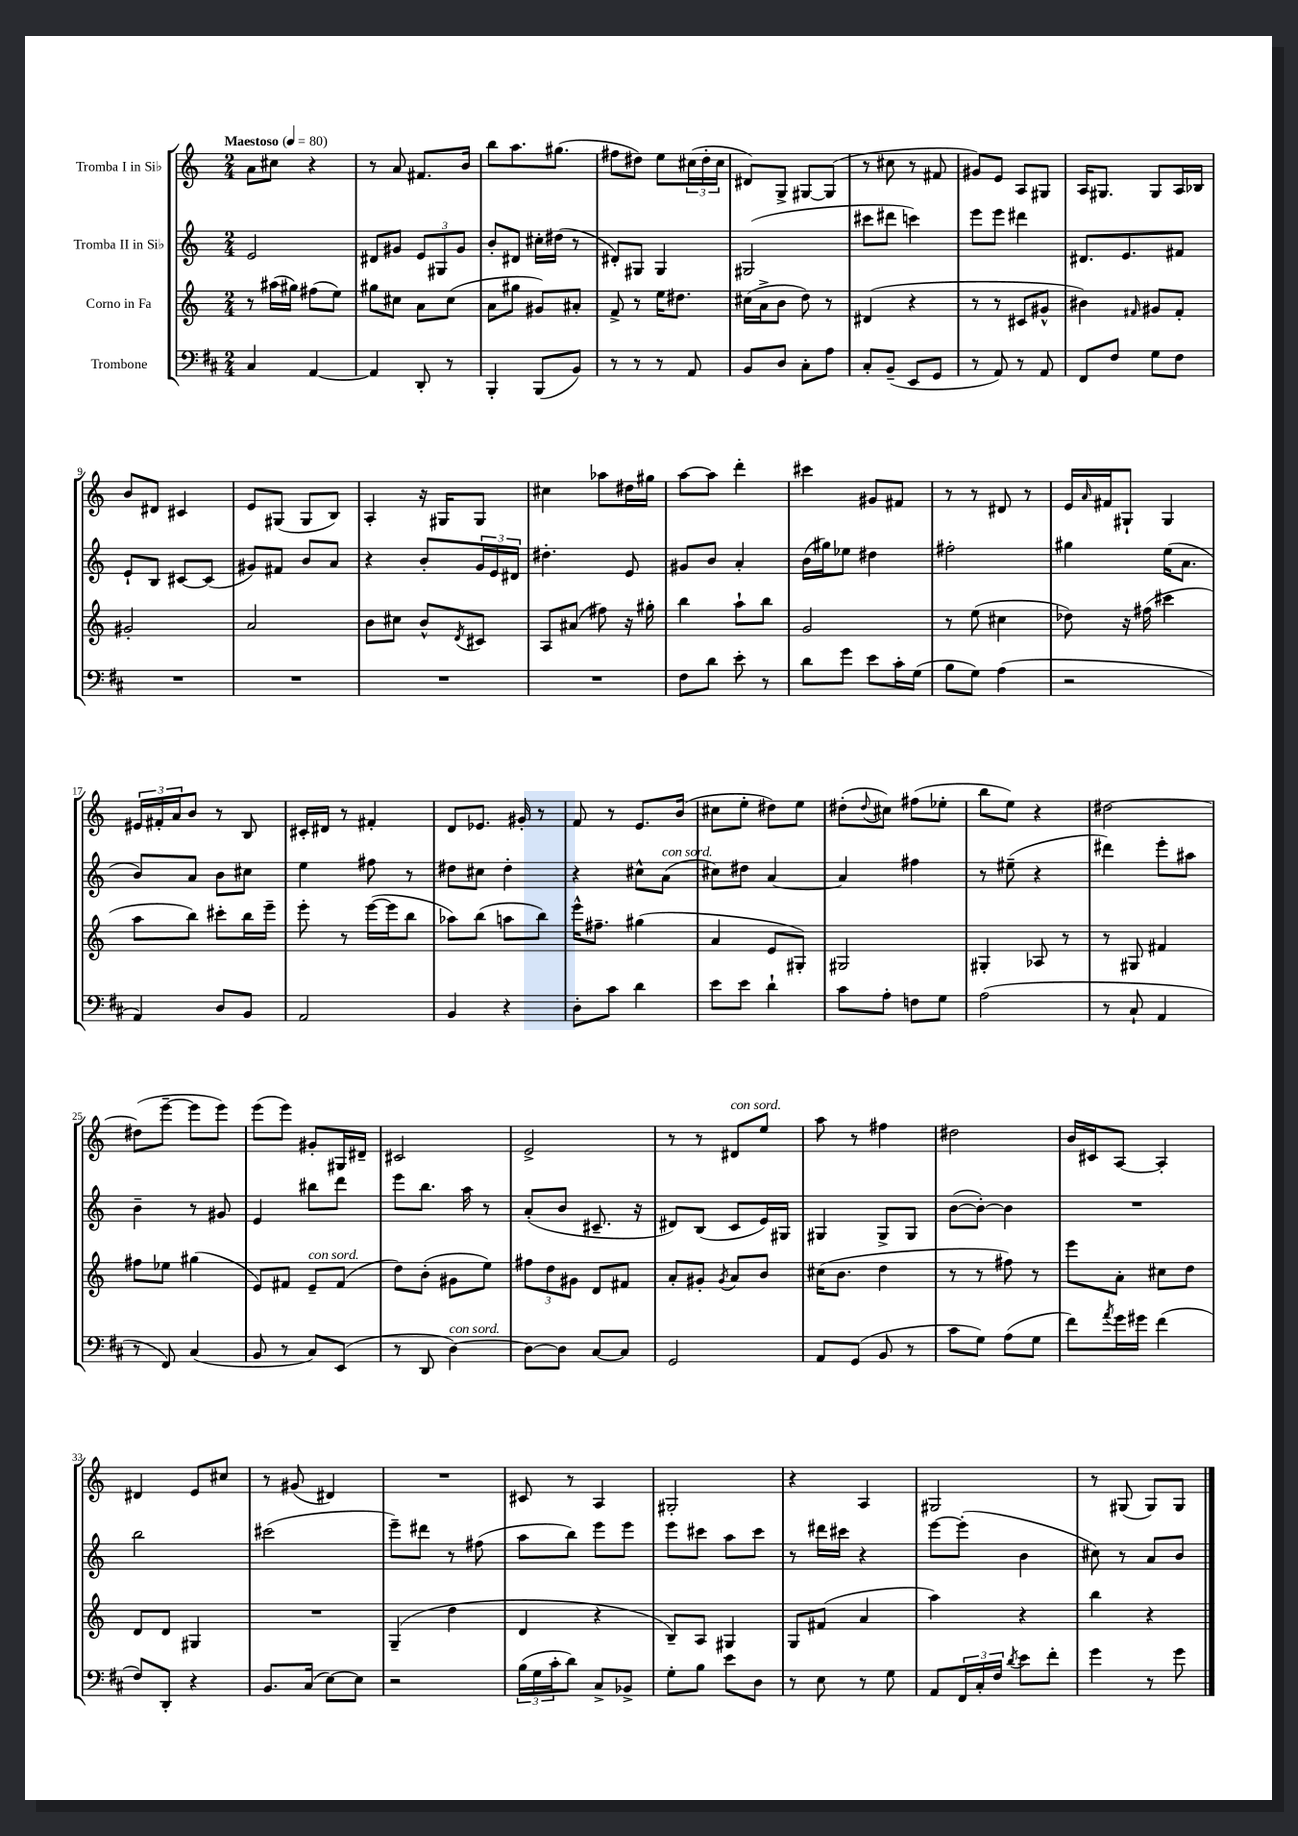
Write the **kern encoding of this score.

**kern	**kern	**kern	**kern
*part4	*part3	*part2	*part1
*staff4	*staff3	*staff2	*staff1
*I"Trombone	*I"Corno in Fa	*I"Tromba II in Si♭	*I"Tromba I in Si♭
*clefF4	*clefG2	*clefG2	*clefG2
*k[f#c#]	*k[]	*k[]	*k[]
*M2/4	*M2/4	*M2/4	*M2/4
*MM80	*MM80	*MM80	*MM80
=1	=1	=1	=1
!	!	!	!LO:TX:a:B:t=Maestoso
4C#/	8r	2e/	8a\L
.	(16aa#X\LL	.	8cc#X\J
.	16gg#X\JJ)	.	.
[4AA/	(8ff#X\L	.	4r
.	8ee\J)	.	.
=2	=2	=2	=2
4AA/]	8gg#X\L	8d#X/L	8r
.	8cc#X\J	8g#X/J	8a/
8DD'/	8a\L	12e/L	8.f#X/L
.	.	12G#X/	.
8r	(8cc#\J	.	.
.	.	12g#/J	.
.	.	.	16b/Jk
=3	=3	=3	=3
4BBB'/	8a\L	8b'/L	8bb\L
.	8gg#X\J	8d#X/J	8.aa\
(8BBB/L	8g#X/L)	16cc#X'\LL	.
.	.	(16dd#X\JJ	(8.gg#X\J
8BB/J)	8a#X'/J	8r	.
=4	=4	=4	=4
8r	8f^/	8d#X'/L)	8ff#X\L
8r	8r	8G#X/J	8dd#X\J)
8r	16ee\KL	4G#/	8ee\L
.	8.dd#X\J	.	.
8AA/	.	.	(24cc#X\L
.	.	.	24dd#'\
.	.	.	24cc#\JJ
=5	=5	=5	=5
8BB/L	(16cc#X\LL	(2G#X/	8d#X/L)
.	16a^\J	.	.
8D/J	8b\J	.	8G^/J
8C#'\L	8dd\)	.	[8G#X/L
8A\J	8r	.	(8G#/J]
=6	=6	=6	=6
8C#'/L	(4d#X/	8ccc#X\L	8r
(8BB~/J	.	8ddd#X\J	8cc#X\
8EE/L	4r	4cccn\)	8r
8GG/J	.	.	8f#X/
=7	=7	=7	=7
8r	8r	8eee\L	8g#X/L)
8AA/)	8r	8eee\J	8e/J
8r	8c#X/L	4ddd#X\	8A/L
8AA/	8g#X^^/J	.	8G#X/J
=8	=8	=8	=8
8FF#/L	4b#X\)	8.d#X/L	16A/KL
.	.	.	8.G#X/J
8F#/J	.	.	.
.	.	8.e/	.
.	16qqf#X/	.	.
8G\L	8g#X/L	.	8G#/L
8F#\J	8f#'/J	8f#X/J	16A/L
.	.	.	16B-X/JJ
!!LO:LB:g=z
=9	=9	=9	=9
2r	2g#X'/	8e`/L	8b/L
.	.	8B/J	8d#X/J
.	.	[8c#X/L	4c#X/
.	.	(8c#/J]	.
=10	=10	=10	=10
2r	2a/	8g#X/L)	8e/L
.	.	8f#X/J	(8G#X/J
.	.	8b/L	8G#/L
.	.	8a/J	8B/J)
=11	=11	=11	=11
2r	8b\L	4r	4A'/
.	8cc#X\J	.	.
.	8b^^/L	8b'/L	16r
.	.	.	16G#X/KL
.	8qd/	.	.
.	8c#X/J	24g/L	8G#/J
.	.	24e/	.
.	.	24d#X/JJ	.
=12	=12	=12	=12
2r	8A/L	4.dd#X'\	4cc#X\
.	(8a#X/J	.	.
.	8ff#X\)	.	8aa-X\L
.	16r	8e/	16dd#X\L
.	16gg#X'\	.	16gg#X\JJ
=13	=13	=13	=13
8F#\L	4bb\	8g#X/L	[8aa\L
8d\J	.	8b/J	8aa\J]
8e'\	8aa`\L	4a'/	4ddd'\
8r	8bb\J	.	.
=14	=14	=14	=14
8d\L	2g/	(16b\LL	4ccc#X\
.	.	16gg#X\J)	.
8g\J	.	8ee-X\J	.
8e\L	.	4dd#X\	8g#X/L
16c#'\L	.	.	8f#X/J
(16G\JJ	.	.	.
=15	=15	=15	=15
8B\L	8r	2ff#X'\	8r
8G\J)	(8ee\	.	8r
(4A\	4cc#X\	.	8d#X/
.	.	.	8r
=16	=16	=16	=16
2r	8dd-X\)	4gg#X\	16e/LL
.	.	.	16qqa/
.	.	.	16f#X/J
.	16r	.	8G#X`/J
.	(16ff#X\	.	.
.	4ccc#X\	(16ee\KL	4G#/
.	.	8.a\J	.
!!LO:LB:g=z
=17	=17	=17	=17
4AA/)	8aa\L	8b/L)	24e#X/LL
.	.	.	24f#X'/
.	.	.	24a/J
.	8bb\J)	8a/J	8b/J
8D/L	8ccc#X'\L	8b\L	8r
8BB/J	16bb\L	8cc#X\J	8B/
.	16eee~\JJ	.	.
=18	=18	=18	=18
2AA/	8eee'\	4ee\	16c#X'/LL
.	.	.	16d#X/JJ
.	8r	.	8r
.	([16eee\LL	8ff#X\	4f#X'/
.	16eee\J]	.	.
.	8bb\J	8r	.
=19	=19	=19	=19
4BB/	8aa-X\L)	8dd#X\L	8d/L
.	(8bb\J	8cc#X\J	8.e-X/J
4r	8aan\L	4dd#'\	.
.	.	.	16g#X'/
.	8bb\J)	.	8r
=20	=20	=20	=20
8D'\L	16eee^^\KL	4r	8f/
.	8.ff#X~\J	.	.
8c#\J	.	.	8r
4d\	(4gg#X\	8cc#X^^\L	8.e/L
!	!	!LO:TX:a:i:t=con sord.	!
.	.	(8a\J	.
.	.	.	(16b/Jk
=21	=21	=21	=21
8e\L	4a/	8cc#X\L)	8cc#X\L
8e\J	.	8dd#X\J	8ee'\J
4d`\	8e/L	[4a/	8dd#X\L)
.	8G#X'/J)	.	8ee\J
=22	=22	=22	=22
8c#\L	2G#X/	4a/]	(8dd#X'\L
.	.	.	8qqdd#/
8A'\J	.	.	8cc#X\J)
8Fn\L	.	4ff#X\	(8ff#X\L
8G\J	.	.	8ee-X'\J
=23	=23	=23	=23
(2A\	4G#X'/	8r	8bb\L
.	.	(8ee#X~\	8ee\J)
.	8A-X/	4r	4r
.	8r	.	.
=24	=24	=24	=24
8r	8r	4ddd#X\)	[2dd#X\
8C#`/	8G#X/	.	.
4AA/	4f#X/	8eee'\L	.
.	.	8aa#X\J	.
!!LO:LB:g=z
=25	=25	=25	=25
8r	8ff#X\L	4b~\	(8dd#X\L]
8FF#/)	8ee-X\J	.	[8eee~\J
(4C#/	(4gg#X\	8r	8eee\L]
.	.	8g#X/	8eee\J)
=26	=26	=26	=26
8BB/	8e/L)	4e/	(8eee\L
8r	8f#X/J	.	8eee\J)
!	!LO:TX:a:i:t=con sord.	!	!
8C#/L)	8e~/L	8bb#X\L	8g#X'/L
(8EE/J	(8f#/J	8ddd\J	16G#X/L
.	.	.	16d#X~/JJ
=27	=27	=27	=27
8r	8dd\L)	8eee\L	2c#X/
8DD/	(8b'\J	8.bb\J	.
!LO:TX:a:i:t=con sord.	!	!	!
[4D\)	8g#X\L	.	.
.	.	16aa\	.
.	8ee\J)	8r	.
=28	=28	=28	=28
8D\L_	12ff#X\L	(8a'/L	2e^/
.	12dd\	.	.
8D\J]	.	8b/J	.
.	12g#X\J	.	.
[8C#/L	8d/L	8.c#X~/	.
8C#/J]	8f#X/J	.	.
.	.	16r	.
=29	=29	=29	=29
2GG/	8a'/L	8d#X/L)	8r
.	8g#X'/J	(8B/J	8r
.	8qg#/	.	.
!	!	!	!LO:TX:a:i:t=con sord.
.	8a/L	8c/L	8d#X/L
.	8b/J	16e/L)	8ee/J
.	.	16G#X/JJ	.
=30	=30	=30	=30
8AA/L	(16cc#X\KL	4G#X/	8aa\
.	8.b\J	.	.
(8GG/J	.	.	8r
8BB/	4dd\	8G#^/L	4ff#X\
8r	.	8G#/J	.
=31	=31	=31	=31
8c#\L	8r	([8b\L	2dd#X\
8G\J)	8r	8b'\J_)	.
(8A\L	8ff#X\)	4b\]	.
8G\J	8r	.	.
=32	=32	=32	=32
8f#\L)	8eee\L	2r	16b/LL
.	.	.	16c#X/J
8qa/	.	.	.
16g\L	8a'\J	.	[8A/J
16g#X\JJ	.	.	.
(4f#\	8cc#X\L	.	4A'/]
.	8dd\J	.	.
!!LO:LB:g=z
=33	=33	=33	=33
8F#/L)	8d/L	2bb\	4d#X/
8DD'/J	8d/J	.	.
4r	4G#X/	.	8e/L
.	.	.	8cc#X/J
=34	=34	=34	=34
8.BB/L	2r	(2ccc#X\	8r
.	.	.	(8g#X/
(16C#/Jk	.	.	.
[8E\L)	.	.	4d#X/)
8E\J]	.	.	.
=35	=35	=35	=35
2r	(4G~/	8eee~\L)	2r
.	.	8ddd#X\J	.
.	4dd\	8r	.
.	.	(8ff#X\	.
=36	=36	=36	=36
(24B\LL	4d/	8aa\L	8c#X/
24G\	.	.	.
24c#'\J	.	.	.
8d\J)	.	8bb\J)	8r
8C#^/L	4r	8eee\L	4A/
8BB-X^/J	.	8eee\J	.
=37	=37	=37	=37
8G'\L	8B~/L)	8eee\L	2G#X'/
8B\J	8A/J	8ccc#X\J	.
8e\L	4G#X/	8aa\L	.
8D\J	.	8ccc#\J	.
=38	=38	=38	=38
8r	8G/L	8r	4r
8E\	(8f#X/J	16ddd#X\LL	.
.	.	16ccc#X\JJ	.
8r	4a/	4r	4A/
8G\	.	.	.
=39	=39	=39	=39
8AA/L	4aa\)	[8eee\L	2G#X/
24FF#/L	.	(8eee'\J]	.
24C#'/	.	.	.
24F#/JJ	.	.	.
8qd/	.	.	.
8e\L	4r	4b\	.
8f#'\J	.	.	.
=40	=40	=40	=40
4g\	4bb\	8cc#X\)	8r
.	.	8r	(8G#X/
8r	4r	8a/L	8G#/L)
8g\	.	8b/J	8G#/J
==	==	==	==
*-	*-	*-	*-
